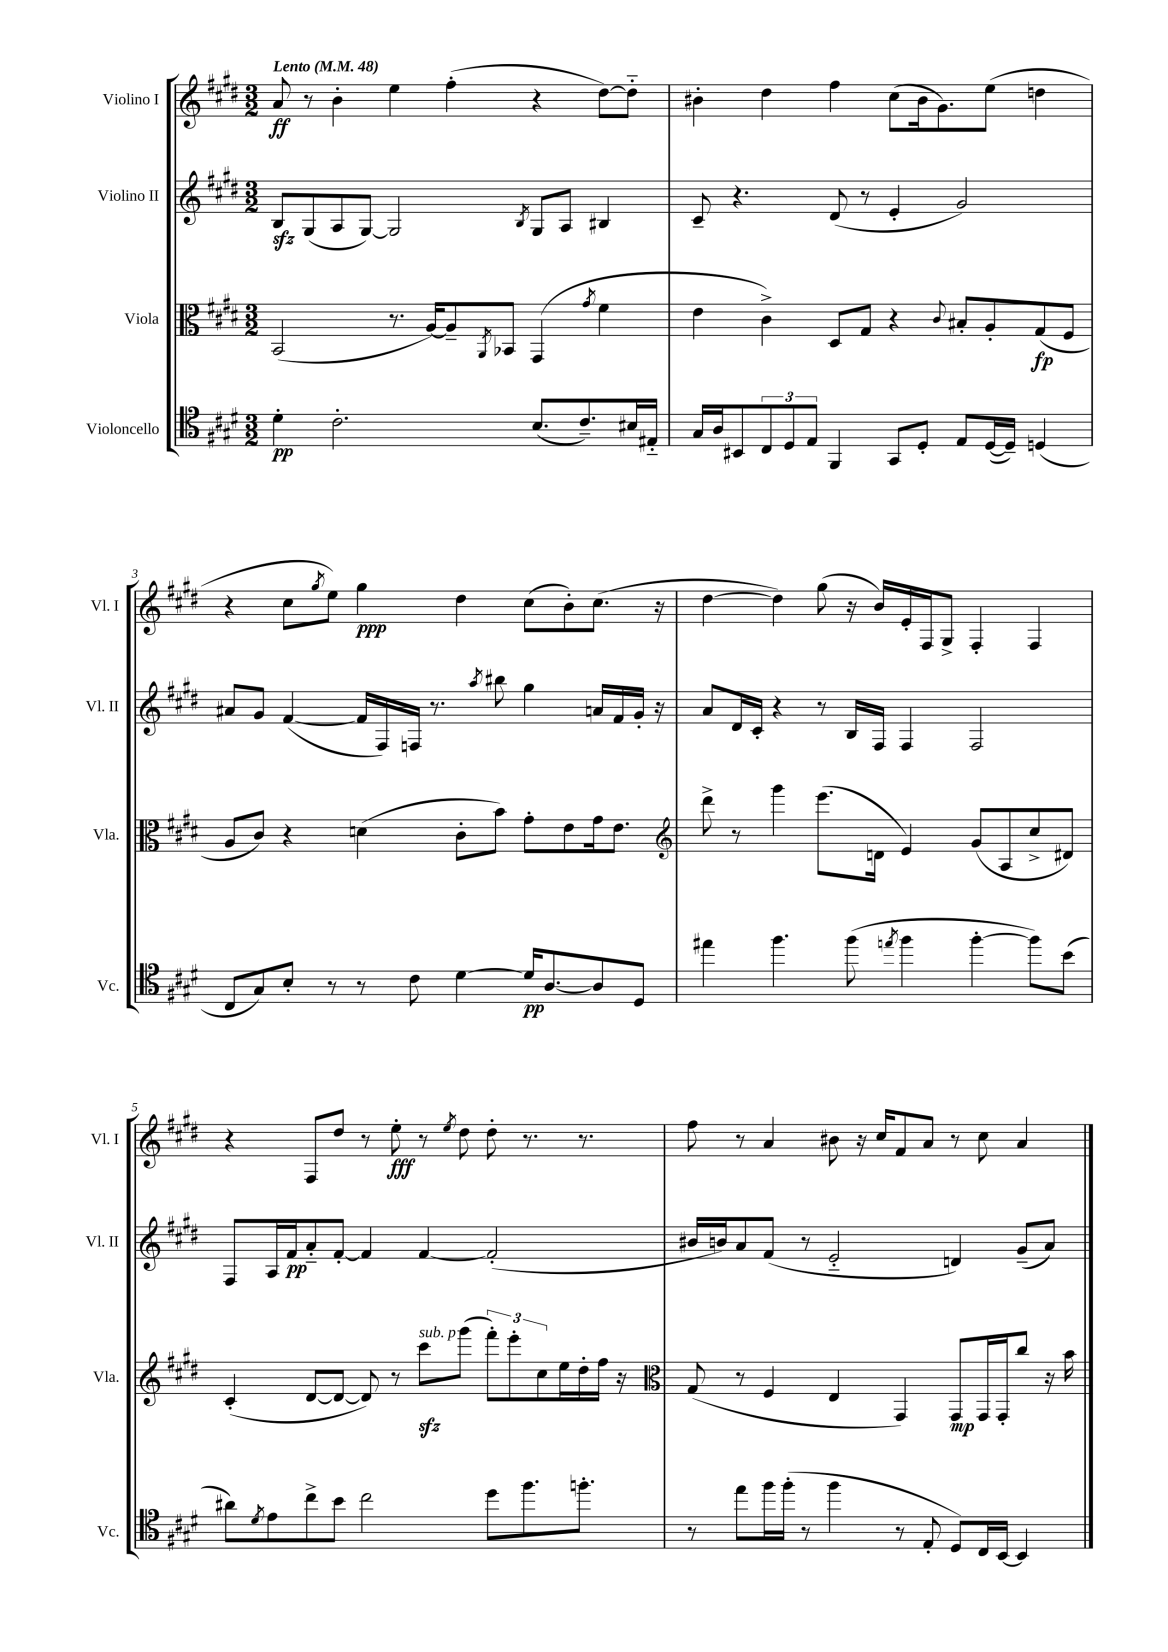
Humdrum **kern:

**kern	**kern	**kern	**kern
*staff4	*staff3	*staff2	*staff1
*clefC4	*clefC3	*clefG2	*clefG2
*k[f#c#g#d#]	*k[f#c#g#d#]	*k[f#c#g#d#]	*k[f#c#g#d#]
*M3/2	*M3/2	*M3/2	*M3/2
*MM48	*MM48	*MM48	*MM48
4d#'	(2BB	8B	8a
.	.	(8G#	8r
2.c#'	.	8A	4b'
.	.	[8G#)	.
.	8.r	2G#]	4ee
.	[16A)	.	.
.	8A~]	.	(4ff#'
.	8qAA	.	.
.	8BB-	.	.
.	.	8qB	.
(8.B	(4GG#	8G#	4r
.	.	8A	.
8.c#~)	.	.	.
.	8qg#	.	.
.	4f#	4B#	[8dd#)
16B#	.	.	8dd#'~]
16E#'~	.	.	.
=	=	=	=
16G#	4e	8c#~	4b#'
16A	.	.	.
8BB#	.	4.r	.
12C#	4c#^)	.	4dd#
12D#	.	.	.
12E	.	.	.
4FF#	8D#	(8d#	4ff#
.	8G#	8r	.
8GG#	4r	4e'	(8cc#
8D#'	.	.	16b#
.	.	.	8.g#)
.	8qqc#	.	.
8E	8B#'	2g#)	.
([16D#	8A'	.	(8ee
16D#~])	.	.	.
(4D	(8G#	.	4dd
.	8F#	.	.
=	=	=	=
8C#	8A	8a#	4r
8G#)	8c#)	8g#	.
8B'	4r	([4f#	8cc#
.	.	.	8qgg#
8r	.	.	8ee)
8r	(4d	16f#]	4gg#
.	.	16F#)	.
8c#	.	16F	.
.	.	8.r	.
[4d#	8c#'	.	4dd#
.	.	8qaa	.
.	8b)	8bb#	.
16d#]	8g#'	4gg#	(8cc#
[8.A	.	.	.
.	8e	.	8b')
8A]	16g#	16a	(8.cc#
.	8.e	16f#	.
8D#	.	16g#'	.
.	.	16r	16r
=	=	=	=
*	*clefG2	*	*
4ee#	8ddd#^	8a	[4dd#
.	8r	16d#	.
.	.	16c#'	.
4.ff#	4ggg#	4r	4dd#])
.	(8.eee	8r	(8gg#
(8ff#	.	16B	16r
.	16d	16F#	16b)
8qee	.	.	.
4ff#	4e)	4F#	16e'
.	.	.	16F#
.	.	.	8G#^
[4ff#'	(8g#	2F#	4F#'
.	8A	.	.
8ff#])	8cc#^	.	4F#
(8b	8d#)	.	.
=	=	=	=
8a#)	(4c#'	8F#	4r
8qd#	.	.	.
8e	.	16A	.
.	.	16f#	.
8cc#^	[8d#	8a'~	8F#
8b	8d#_	[8f#'	8dd#
2cc#	8d#])	4f#]	8r
.	8r	.	8ee'
.	8ccc#	[4f#	8r
.	.	.	8qee
.	(8ggg#	.	8dd#
8dd#	12fff#')	(2f#']	8dd#'
.	12eee'	.	.
8.ff#	.	.	8.r
.	12cc#	.	.
.	16ee	.	.
8.ff'	16dd#'	.	8.r
.	16ff#	.	.
.	16r	.	.
=	=	=	=
*	*clefC3	*	*
8r	(8G#	16b#	8ff#
.	.	16b)	.
8ee	8r	8a	8r
16ff#	4F#	(8f#	4a
(16ff#'	.	.	.
8r	.	8r	.
4ff#	4E	2e'~	8b#
.	.	.	16r
.	.	.	16cc#
8r	4GG#)	.	8f#
8E'	.	.	8a
8D#)	8GG#	4d)	8r
16C#	16GG#	.	8cc#
[16BB	16GG#'	.	.
4BB]	8cc#	(8g#~	4a
.	16r	8a)	.
.	16b	.	.
==	==	==	==
*-	*-	*-	*-
